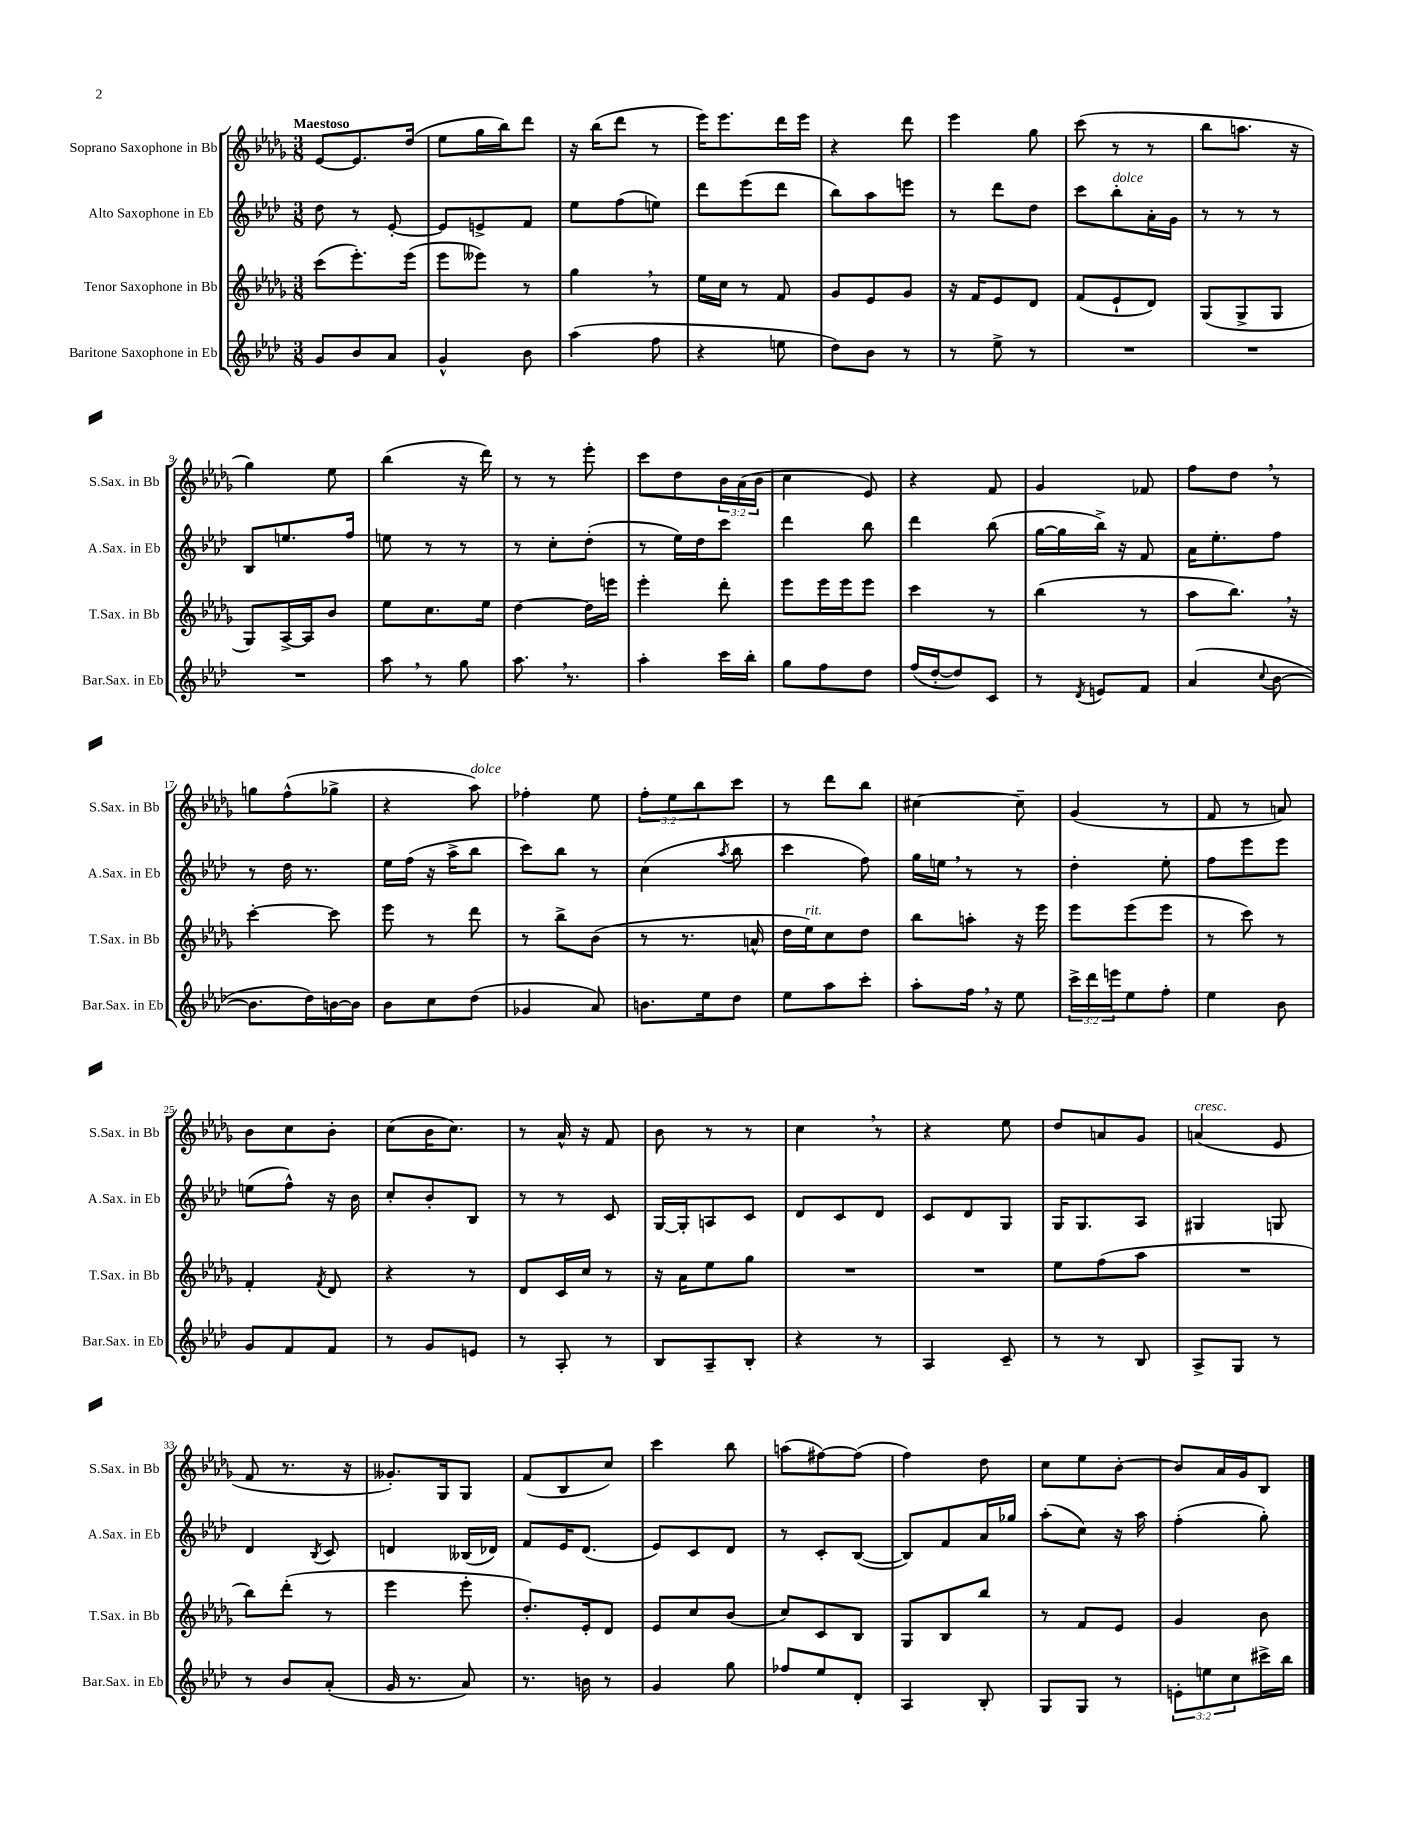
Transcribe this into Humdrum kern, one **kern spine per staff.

**kern	**kern	**kern	**kern
*staff4	*staff3	*staff2	*staff1
*clefG2	*clefG2	*clefG2	*clefG2
*k[b-e-a-d-]	*k[b-e-a-d-g-]	*k[b-e-a-d-]	*k[b-e-a-d-g-]
*M3/8	*M3/8	*M3/8	*M3/8
8g	(8ccc	8dd-	[8e-
8b-	8.eee-')	8r	8.e-]
8a-	.	[8e-'	.
.	(16eee-	.	(16dd-
=	=	=	=
4g^^	8eee-	8e-]	8ee-
.	8eee--)	8e^	16gg-
.	.	.	16bb-)
8b-	8r	8f	8ddd-
=	=	=	=
(4aa-	4gg-	8ee-	16r
.	.	.	(16bb-
.	.	(8ff	8ddd-
8ff	8r	8ee)	8r
=	=	=	=
4r	16ee-	8ddd-	16eee-)
.	16cc	.	8.eee-
.	8r	(8eee-	.
8ee	8f	8ddd-	16ddd-
.	.	.	16eee-
=	=	=	=
8dd-)	8g-	8bb-)	4r
8b-	8e-	8aa-	.
8r	8g-	8eee	8ddd-
=	=	=	=
8r	16r	8r	4eee-
.	16f	.	.
8ee-^	8e-	8ddd-	.
8r	8d-	8dd-	8gg-
=	=	=	=
4.r	(8f	8ccc	(8ccc
.	8e-`	8bb-'	8r
.	8d-)	16a-'	8r
.	.	16g	.
=	=	=	=
4.r	(8G-	8r	8bb-
.	8G-^	8r	8.aa
.	8G-	8r	.
.	.	.	16r
=	=	=	=
4.r	8G-)	8B-	4gg-)
.	[16A-^	8.ee	.
.	16A-]	.	.
.	8b-	.	8ee-
.	.	16ff	.
=	=	=	=
8aa-	8ee-	8ee	(4bb-
8r	8.cc	8r	.
8gg	.	8r	16r
.	16ee-	.	16ddd-)
=	=	=	=
8.aa-	[4dd-	8r	8r
.	.	8cc'	8r
8.r	.	.	.
.	16dd-]	(8dd-'	8eee-'
.	16eee	.	.
=	=	=	=
4aa-'	4eee-'	8r	8ccc
.	.	16ee-)	8dd-
.	.	16dd-	.
16ccc	8ddd-'	8ccc	24b-
.	.	.	(24a-
16bb-'	.	.	.
.	.	.	24b-
=	=	=	=
8gg	8eee-	4ddd-	4cc
8ff	16eee-	.	.
.	16eee-	.	.
8dd-	8eee-	8bb-	8e-)
=	=	=	=
(16ff	4ccc	4ddd-	4r
[16dd-'	.	.	.
8dd-])	.	.	.
8c	8r	(8bb-	8f
=	=	=	=
8r	(4bb-	[16gg	4g-
.	.	16gg]	.
8qd-	.	.	.
8e	.	16bb-^)	.
.	.	16r	.
8f	8r	8f	8f-
=	=	=	=
(4a-	8aa-	16a-	8ff
.	.	8.ee-'	.
.	8.bb-)	.	8dd-
8qqcc	.	.	.
[8b-	.	8ff	8r
.	16r	.	.
=	=	=	=
8.b-]	[4ccc'	8r	8gg
.	.	16dd-	(8ff^^
16dd-)	.	8.r	.
[16b	8ccc]	.	8gg-^
16b]	.	.	.
=	=	=	=
8b-	8eee-	16ee-	4r
.	.	(16ff	.
8cc	8r	16r	.
.	.	16aa-^	.
(8dd-	8ddd-	8bb-	8aa-)
=	=	=	=
4g-	8r	8ccc)	4ff-'
.	8bb-^	8bb-	.
8a-)	(8b-	8r	8ee-
=	=	=	=
8.b	8r	(4cc	12ff'
.	.	.	12ee-
.	8.r	.	.
.	.	.	12bb-
16ee-	.	.	.
.	.	8qaa-	.
8dd-	.	8bb-	8ccc
.	16a^^	.	.
=	=	=	=
8ee-	16dd-	4ccc	8r
.	16ee-)	.	.
8aa-	8cc	.	8ddd-
8ccc'	8dd-	8ff)	8bb-
=	=	=	=
8aa-'	8bb-	16gg	[4cc#
.	.	16ee	.
16ff	8aa'	8r	.
16r	.	.	.
8ee-	16r	8r	8cc#~]
.	16eee-	.	.
=	=	=	=
24ccc^	8eee-	4dd-'	(4g-
24ddd-	.	.	.
24eee	.	.	.
8ee-	(8eee-	.	.
8ff'	8eee-	8ee-'	8r
=	=	=	=
4ee-	8r	8ff	8f
.	8ccc)	8eee-	8r
8b-	8r	8eee-	8a)
=	=	=	=
8g	4f'	(8ee	8b-
8f	.	8ff^^)	8cc
.	8qf	.	.
8f	8d-	16r	8b-'
.	.	16b-	.
=	=	=	=
8r	4r	8cc'	(8cc
8g	.	8b-'	16b-
.	.	.	8.cc)
8e	8r	8B-	.
=	=	=	=
8r	8d-	8r	8r
8A-'	16c	8r	16a-^^
.	16cc	.	16r
8r	8r	8c	8f
=	=	=	=
8B-	16r	[16G	8b-
.	16a-	16G']	.
8A-~	8ee-	8A	8r
8B-'	8gg-	8c	8r
=	=	=	=
4r	4.r	8d-	4cc
.	.	8c	.
8r	.	8d-	8r
=	=	=	=
4A-	4.r	8c	4r
.	.	8d-	.
8c~	.	8G	8ee-
=	=	=	=
8r	8ee-	16G	8dd-
.	.	8.G	.
8r	(8ff	.	8a
8B-	8aa-	8A-	8g-
=	=	=	=
8A-^	4.r	4G#	(4a
8G	.	.	.
8r	.	8G	8e-
=	=	=	=
8r	8bb-)	4d-	8f
8b-	(8ddd-'	.	8.r
.	.	8qB-	.
(8a-'	8r	8c	.
.	.	.	16r
=	=	=	=
16g	4eee-	4d	8.g--')
8.r	.	.	.
.	.	.	16G-
8a-)	8eee-'	(16B--	8G-
.	.	16d-)	.
=	=	=	=
8.r	8.dd-')	8f	(8f
.	.	16e-	8B-
16b	16e-'	(8.d-	.
8r	8d-	.	8cc)
=	=	=	=
4g	8e-	8e-)	4ccc
.	8cc	8c	.
8gg	(8b-	8d-	8bb-
=	=	=	=
8ff-	8cc)	8r	(8aa
8ee-	8c	8c'	[8ff#)
8d-'	8B-	([8B-	(8ff#]
=	=	=	=
4A-	8G-	8B-])	4ff)
.	8B-	8f	.
8B-'	8bb-	16a-	8dd-
.	.	16gg-	.
=	=	=	=
8G	8r	(8aa-'	8cc
8G	8f	8cc)	8ee-
8r	8e-	16r	[8b-'
.	.	16aa-	.
=	=	=	=
12e'	4g-	(4ff'	8b-]
12ee	.	.	.
.	.	.	16a-
12cc	.	.	.
.	.	.	16g-
16ccc#^	8b-	8gg')	8B-
16bb-	.	.	.
==	==	==	==
*-	*-	*-	*-
